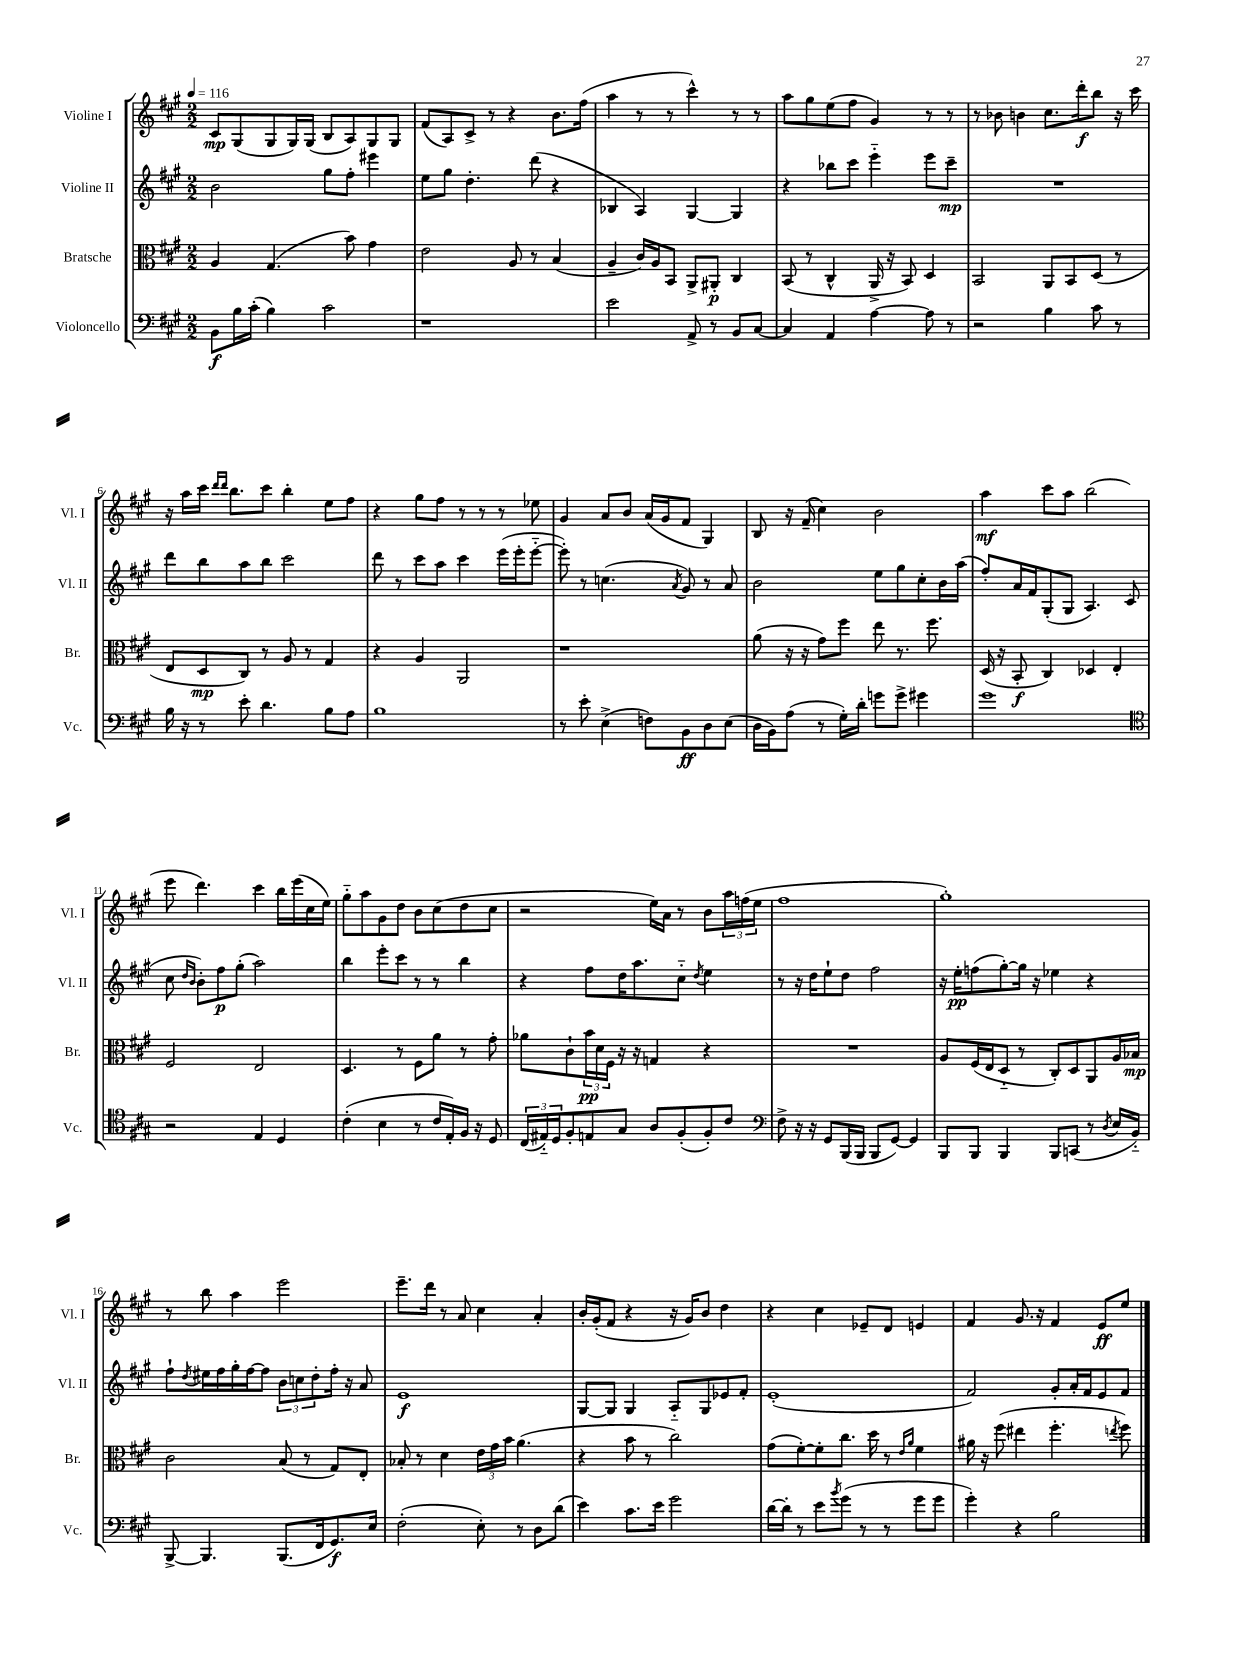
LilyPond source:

<<
\new StaffGroup <<
\new Staff = "s0" \with { instrumentName = "Violine I" shortInstrumentName = "Vl. I" } {
    \clef treble \key a \major \numericTimeSignature \time 2/2 \tempo 4 = 116
    cis'8\mp gis8( gis8 gis16) gis16( b8 a8) gis8 gis8 |
    fis'8( a8) cis'8-> r8 r4 b'8. fis''16( |
    a''4 r8 r8 cis'''4-^) r8 r8 |
    a''8 gis''8 e''8( fis''8 gis'4) r8 r8 |
    r8 bes'8 b'4 cis''8. d'''16-.\f b''8 r16 cis'''16 |
    r16 a''16 cis'''16 \grace { d'''16 d'''16 } b''8. cis'''8 b''4-. e''8 fis''8 |
    r4 gis''8 fis''8 r8 r8 r8 ees''8 |
    gis'4 a'8 b'8 a'16( gis'16 fis'8 gis4) |
    b8 r16 fis'16--( cis''4) b'2 |
    a''4\mf cis'''8 a''8 b''2( |
    e'''8 d'''4.) cis'''4 b''16 e'''16( cis''16 e''16) |
    gis''8-_ a''8 gis'8 d''8 b'8 cis''8( d''8 cis''8 |
    r2 e''16) a'16 r8 b'8 \tuplet 3/2 { a''16 f''16( e''16 } |
    fis''1 |
    gis''1-.) |
    r8 b''8 a''4 e'''2 |
    e'''8.-- d'''16 r8 a'8 cis''4 a'4-. |
    b'16-. gis'16-.( fis'8 r4 r16 gis'16) b'8 d''4 |
    r4 cis''4 ees'8-- d'8 e'4 |
    fis'4 gis'8. r16 fis'4 e'8\ff e''8 \bar "|." |
}
\new Staff = "s1" \with { instrumentName = "Violine II" shortInstrumentName = "Vl. II" } {
    \clef treble \key a \major \numericTimeSignature \time 2/2
    b'2 gis''8 fis''8-. eis'''4 |
    e''8 gis''8 d''4.-. d'''8( r4 |
    bes4 a4) gis4~ gis4 |
    r4 bes''8 cis'''8 e'''4-_ e'''8 cis'''8--\mp |
    R1 |
    d'''8 b''8 a''8 b''8 cis'''2 |
    d'''8 r8 cis'''8 a''8 cis'''4 e'''16( e'''16-. e'''8~-_ |
    e'''8-.) r8 c''4.( \acciaccatura { a'8 } gis'8) r8 a'8 |
    b'2 e''8 gis''8 cis''8-. b'16 a''16( |
    fis''8-.) a'16 fis'16 gis8-.( gis8 a4.) cis'8( |
    cis''8 \grace { d''16 b'16 } b'8-.) fis''8\p gis''8-.( a''2) |
    b''4 e'''8-. cis'''8 r8 r8 b''4 |
    r4 fis''8 d''16 a''8. cis''8-_ \acciaccatura { d''8 } e''4 |
    r8 r16 d''16 e''8-! d''8 fis''2 |
    r16 e''16-.\pp f''8( gis''8~-.) gis''16 r16 ees''4 r4 |
    fis''8-! \acciaccatura { d''8 } eis''16 fis''16 gis''16-. fis''16~ fis''8 \tuplet 3/2 { b'8 c''8 d''8-. } fis''16-. r16 a'8 |
    e'1\f |
    gis8~ gis8 gis4 a8-_ gis8 ees'8 fis'8-. |
    e'1-.( |
    fis'2) gis'8-. a'16-. fis'16 e'8 fis'8 \bar "|." |
}
\new Staff = "s2" \with { instrumentName = "Bratsche" shortInstrumentName = "Br." } {
    \clef alto \key a \major \numericTimeSignature \time 2/2
    a4 gis4.( b'8) gis'4 |
    e'2 a8 r8 b4( |
    a4-- cis'16) a16 b,8 a,8-> ais,8-.\p cis4 |
    b,8( r8 cis4-^ a,16-> r16 b,8) d4 |
    b,2 a,8 b,8 d8( r8 |
    e8 d8\mp cis8) r8 a8 r8 gis4 |
    r4 a4 a,2 |
    r1 |
    a'8( r16 r16 gis'8) fis''8 e''8 r8. fis''8. |
    d16( r16 b,8-.\f cis4) des4 e4-. |
    fis2 e2 |
    d4. r8 fis8 a'8 r8 gis'8-. |
    aes'8 cis'8-! \tuplet 3/2 { b'16\pp d'16 fis16 } r16 r16 g4 r4 |
    R1 |
    a8 fis16( e16 d8-_ r8 cis8-.) d8 a,8 a16 bes16\mp |
    cis'2 b8( r8 gis8) e8-. |
    bes8-. r8 d'4 \tuplet 3/2 { e'16 gis'16 b'16 } a'4.( |
    r4 b'8 r8 cis''2) |
    gis'8( fis'8~-.) fis'8-. cis''8. d''16 r8 \grace { e'16 a'16 } fis'4 |
    ais'16 r16 fis''8( eis''4 fis''4.-. \acciaccatura { e''8 } fis''8) \bar "|." |
}
\new Staff = "s3" \with { instrumentName = "Violoncello" shortInstrumentName = "Vc." } {
    \clef bass \key a \major \numericTimeSignature \time 2/2
    b,8\f b16 cis'16-.( b4) cis'2 |
    r1 |
    e'2 a,8-> r8 b,8 cis8~ |
    cis4 a,4 a4~ a8 r8 |
    r2 b4 cis'8 r8 |
    b16 r16 r8 e'8-. d'4. b8 a8 |
    b1 |
    r8 e'8-. e4->( f8) b,8\ff d8 e8( |
    d16 b,16) a8( r8 gis16-.) d'16-. g'8 g'8-> gis'4 |
    gis'1 |
    \clef tenor r2 e4 d4 |
    cis'4-.( b4 r8 cis'16 e16-.) fis16 r16 d8 |
    \tuplet 3/2 { cis16( eis16-_) d16 } fis8-. e8 gis8 a8 fis8-.( fis8-.) cis'8 |
    \clef bass fis8-> r16 r16 gis,8 b,,16( b,,16 b,,8 gis,8~) gis,4 |
    b,,8 b,,8 b,,4 b,,8 c,8( r8 \acciaccatura { d8 } e16 b,16-_) |
    b,,8~-> b,,4. b,,8.( fis,16 gis,8.\f) e16 |
    fis2-.( e8-.) r8 d8 d'8( |
    e'4) cis'8. e'16 gis'2 |
    d'16~ d'16-. r8 e'8 \acciaccatura { b'8 } gis'8( r8 r8 gis'8 gis'8 |
    gis'4-.) r4 b2 \bar "|." |
}
>>
>>
